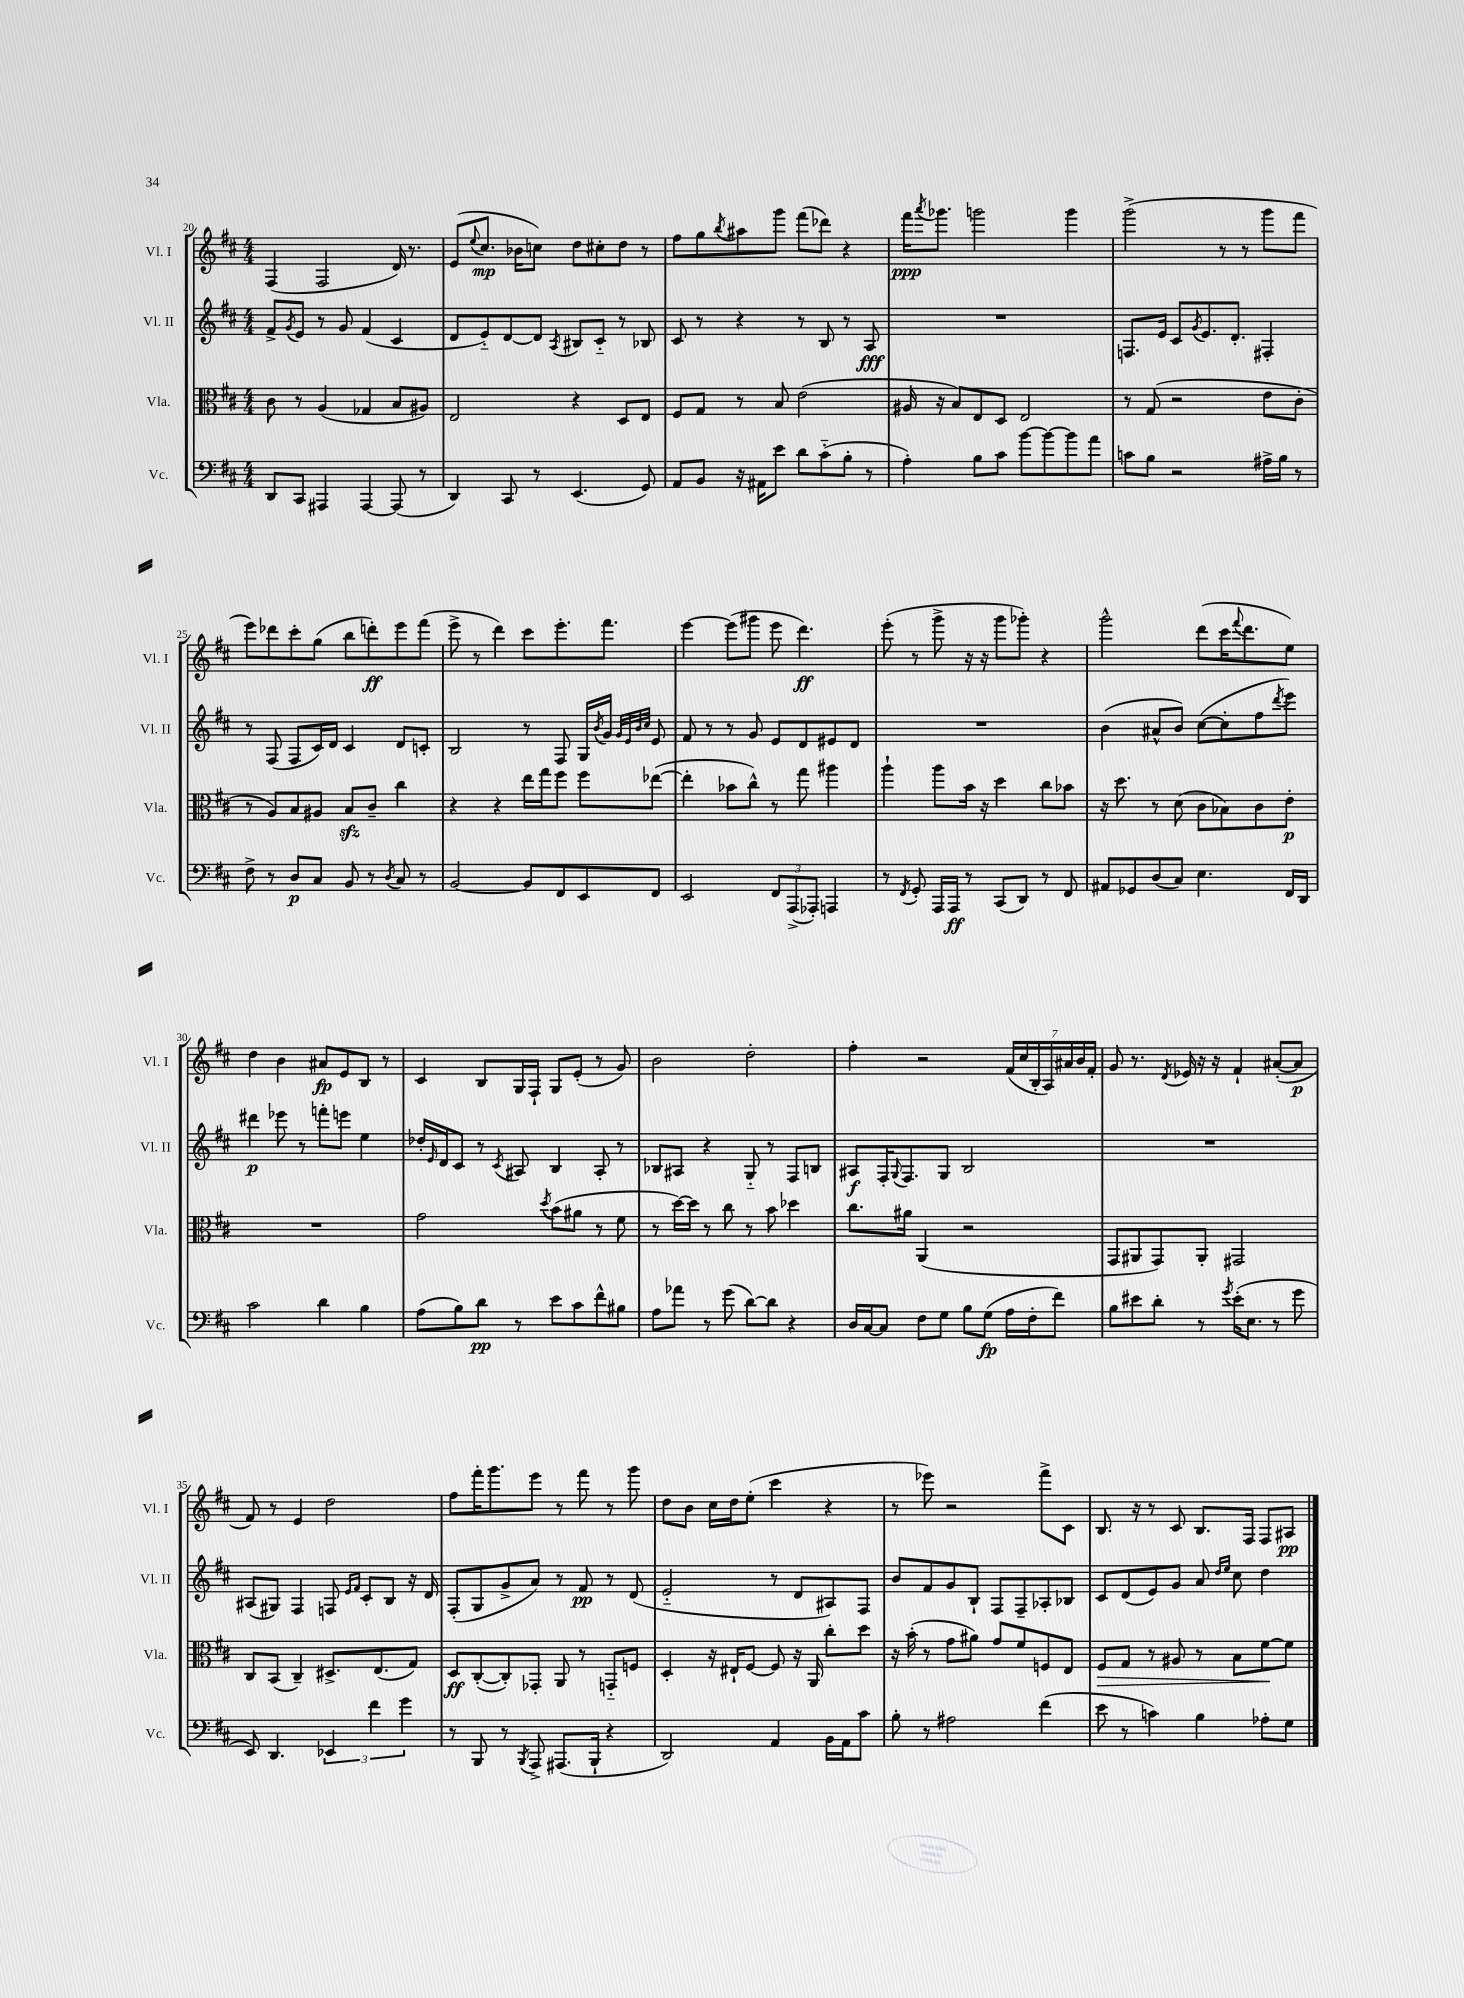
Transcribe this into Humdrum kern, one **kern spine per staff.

**kern	**dynam	**kern	**dynam	**kern	**dynam	**kern	**dynam
*part4	*part4	*part3	*part3	*part2	*part2	*part1	*part1
*staff4	*staff4	*staff3	*staff3	*staff2	*staff2	*staff1	*staff1
*I"Vc.	*	*I"Vla.	*	*I"Vl. II	*	*I"Vl. I	*
*I'Vc.	*	*I'Vla.	*	*I'Vl. II	*	*I'Vl. I	*
*clefF4	*	*clefC3	*	*clefG2	*	*clefG2	*
*k[f#c#]	*	*k[f#c#]	*	*k[f#c#]	*	*k[f#c#]	*
*M4/4	*	*M4/4	*	*M4/4	*	*M4/4	*
=20	=20	=20	=20	=20	=20	=20	=20
8DD/L	.	8c#\	.	8f#^/L	.	(4F#/	.
.	.	.	.	8qg/	.	.	.
8CC#/J	.	8r	.	8e/J	.	.	.
4AAA#X/	.	(4A/	.	8r	.	2F#/	.
.	.	.	.	8g/	.	.	.
[4AAA#/	.	4G-X/	.	(4f#/	.	.	.
(8AAA#/]	.	8B/L	.	4c#/	.	16d/)	.
.	.	.	.	.	.	8.r	.
8r	.	8A#X/J)	.	.	.	.	.
=21	=21	=21	=21	=21	=21	=21	=21
4DD/)	.	2E/	.	8d/L	.	(8e/L	.
.	.	.	.	.	.	8qqee/	.
.	.	.	.	8e/)	.	8.cc#/J	mp
8CC#/	.	.	.	[8d/	.	.	.
.	.	.	.	.	.	16b-X\KL	.
8r	.	.	.	8d/J]	.	8ccn\J)	.
.	.	.	.	8qA/	.	.	.
(4.EE/	.	4r	.	8B#X/L	.	8dd\L	.
.	.	.	.	8c#/J	.	8cc#X'\	.
.	.	8D/L	.	8r	.	8dd\J	.
8GG/)	.	8E/J	.	8B-X/	.	8r	.
=22	=22	=22	=22	=22	=22	=22	=22
8AA/L	.	8F#/L	.	8c#/	.	8ff#\L	.
8BB/J	.	8G/J	.	8r	.	8gg\	.
.	.	.	.	.	.	8qbb/	.
16r	.	8r	.	4r	.	8aa#X\	.
16AA#X\KL	.	.	.	.	.	.	.
8e\J	.	8B/	.	.	.	8ggg\J	.
8d\L	.	(2e\	.	8r	.	(8fff#\L	.
(8c#\	.	.	.	8B/	.	8ddd-X\J)	.
8B'\J	.	.	.	8r	.	4r	.
8r	.	.	.	8A/	fff	.	.
=23	=23	=23	=23	=23	=23	=23	=23
4A'\)	.	16A#X/	.	1r	.	16fff#\KL	ppp
.	.	.	.	.	.	8qaaa/	.
.	.	16r	.	.	.	8.ggg-X\J	.
.	.	8B/L)	.	.	.	.	.
8B\L	.	8E/	.	.	.	2gggn\	.
8c#\J	.	8D/J	.	.	.	.	.
[8b\L	.	2E/	.	.	.	.	.
8b\_	.	.	.	.	.	.	.
8b\]	.	.	.	.	.	4ggg\	.
8a\J	.	.	.	.	.	.	.
=24	=24	=24	=24	=24	=24	=24	=24
8cn\L	.	8r	.	8.Fn/L	.	(2ggg^\	.
8B\J	.	(8G/	.	.	.	.	.
.	.	.	.	16e/Jk	.	.	.
2r	.	2r	.	8c#/L	.	.	.
.	.	.	.	8qg/	.	.	.
.	.	.	.	8.e/	.	.	.
.	.	.	.	.	.	8r	.
.	.	.	.	8.d'/J	.	.	.
.	.	.	.	.	.	8r	.
16A#X^\LL	.	8e\L	.	4F#X'/	.	8ggg\L	.
16B\JJ	.	.	.	.	.	.	.
8r	.	8c#'\J	.	.	.	8fff#\J	.
!!LO:LB:g=z
=25	=25	=25	=25	=25	=25	=25	=25
8F#^\	.	8r	.	8r	.	8eee\L)	.
8r	.	8A/L)	.	(8F#/	.	8ddd-X\	.
8D/L	p	8B/	.	8F#/L	.	8ccc#'\	.
8C#/J	.	8A#X/J	.	16c#/L)	.	(8gg\J	.
.	.	.	.	16d/JJ	.	.	.
8BB/	.	8Bzz/L	.	4c#/	.	8bb\L	.
8r	.	8c#~/J	.	.	.	8dddn'\)	ff
8qD/	.	.	.	.	.	.	.
8C#/	.	4cc#\	.	8d/L	.	8eee\	.
8r	.	.	.	8cn'/J	.	(8fff#\J	.
=26	=26	=26	=26	=26	=26	=26	=26
[2BB/	.	4r	.	2B/	.	8eee^\	.
.	.	.	.	.	.	8r	.
.	.	4r	.	.	.	4ddd\)	.
8BB/L]	.	16ee\LL	.	8r	.	8ccc#\L	.
.	.	16gg\J	.	.	.	.	.
8FF#/	.	8ff#\J	.	8F#/	.	8.eee'\	.
8EE/	.	8ff#\L	.	16G/LL	.	.	.
.	.	.	.	8qb/	.	.	.
.	.	.	.	16g/JJ	.	8.fff#\J	.
.	.	.	.	32qqg/LLL	.	.	.
.	.	.	.	32qqe/	.	.	.
.	.	.	.	32qqb/	.	.	.
.	.	.	.	32qqcc#/JJJ	.	.	.
8FF#/J	.	([8ee-X\J	.	8e/	.	.	.
=27	=27	=27	=27	=27	=27	=27	=27
2EE/	.	4ee-'\]	.	8f#/	.	[4eee\	.
.	.	.	.	8r	.	.	.
.	.	8b-X\L	.	8r	.	(8eee\L]	.
.	.	8cc#^^\J)	.	8g/	.	8ggg#X\J	.
12FF#/L	.	8r	.	8e/L	.	8eee\	.
(12AAA^/	.	.	.	.	.	.	.
.	.	8gg\	.	8d/	.	4.ddd\)	ff
12AAA-X'/J)	.	.	.	.	.	.	.
4AAAn/	.	4aa#X\	.	8e#X/	.	.	.
.	.	.	.	8d/J	.	.	.
=28	=28	=28	=28	=28	=28	=28	=28
8r	.	4aa`\	.	1r	.	(8eee'\	.
8qFF#/	.	.	.	.	.	.	.
8GG'/	.	.	.	.	.	8r	.
16AAA/LL	.	8aa\L	.	.	.	8ggg^\	.
16AAA/JJ	ff	.	.	.	.	.	.
8r	.	16b\Jk	.	.	.	16r	.
.	.	16r	.	.	.	16r	.
(8CC#/L	.	4dd\	.	.	.	8ggg\L	.
8DD/J)	.	.	.	.	.	8ggg-X'\J)	.
8r	.	8cc#\L	.	.	.	4r	.
8FF#/	.	8b-X\J	.	.	.	.	.
=29	=29	=29	=29	=29	=29	=29	=29
8AA#X/L	.	16r	.	(4b\	.	2ggg^^\	.
.	.	8.dd\	.	.	.	.	.
8GG-X/	.	.	.	.	.	.	.
(8D/	.	8r	.	8a#X^^/L	.	.	.
8C#/J)	.	(8d\	.	8b/J)	.	.	.
4.E\	.	8c#\L	.	([8cc#\L	.	(8ddd\L	.
.	.	8B-X\)	.	8cc#'\]	.	16ccc#\K	.
.	.	.	.	.	.	8qqfff#/	.
.	.	.	.	.	.	8.ddd\	.
.	.	8c#\	.	8ff#\	.	.	.
.	.	.	.	8qddd/	.	.	.
16FF#/LL	.	8e'\J	p	8eee\J)	.	8ee\J)	.
16DD/JJ	.	.	.	.	.	.	.
!!LO:LB:g=z
=30	=30	=30	=30	=30	=30	=30	=30
2c#\	.	1r	.	4ddd#X\	p	4dd\	.
.	.	.	.	8eee-X\	.	4b\	.
.	.	.	.	8r	.	.	.
4d\	.	.	.	8fffn'\L	.	8a#X/L	fp
.	.	.	.	8eeen\J	.	8e/	.
4B\	.	.	.	4ee\	.	8B/J	.
.	.	.	.	.	.	8r	.
=31	=31	=31	=31	=31	=31	=31	=31
(8A\L	.	2g\	.	16dd-X'/LL	.	4c#/	.
.	.	.	.	16qqe/	.	.	.
.	.	.	.	16d/J	.	.	.
8B\)	.	.	.	8c#/J	.	.	.
8d\J	pp	.	.	8r	.	8B/L	.
.	.	.	.	8qc#/	.	.	.
8r	.	.	.	8A#X/	.	16G/L	.
.	.	.	.	.	.	16F#`/JJ	.
.	.	8qdd/	.	.	.	.	.
8e\L	.	(8b\L	.	4B/	.	8G/L	.
8c#\	.	8a#X\J	.	.	.	(8e'/J	.
8f#^^\	.	8r	.	8A#'/	.	8r	.
8B#X\J	.	8f#\	.	8r	.	8g/)	.
=32	=32	=32	=32	=32	=32	=32	=32
8A\L	.	8r	.	8B-X/L	.	2b\	.
8a-X\J	.	[16dd\LL)	.	8A#X/J	.	.	.
.	.	16dd\JJ]	.	.	.	.	.
8r	.	8r	.	4r	.	.	.
(8g\	.	8cc#\	.	.	.	.	.
[8d\L)	.	8r	.	8G/	.	2dd'\	.
8d\J]	.	8b\	.	8r	.	.	.
4r	.	4dd-X\	.	8F#/L	.	.	.
.	.	.	.	8Bn/J	.	.	.
=33	=33	=33	=33	=33	=33	=33	=33
16D/LL	.	8.cc#\L	.	8A#X/L	f	4ff#'\	.
[16C#/J	.	.	.	.	.	.	.
8C#/J]	.	.	.	16F#'/K	.	.	.
.	.	.	.	8qqG/	.	.	.
.	.	16a#X\Jk	.	8.F#/	.	.	.
8F#\L	.	(4AA/	.	.	.	2r	.
8G\J	.	.	.	8G/J	.	.	.
8B\L	.	2r	.	2B/	.	.	.
(8G\J	fp	.	.	.	.	.	.
16A\LL	.	.	.	.	.	(28f#/LL	.
.	.	.	.	.	.	28cc#/	.
16F#'\J	.	.	.	.	.	.	.
.	.	.	.	.	.	28B'/	.
.	.	.	.	.	.	28A/)	.
8f#\J)	.	.	.	.	.	.	.
.	.	.	.	.	.	28a#X/	.
.	.	.	.	.	.	28b/	.
.	.	.	.	.	.	28f#'/JJ	.
=34	=34	=34	=34	=34	=34	=34	=34
8B\L	.	8GG/L	.	1r	.	8g/	.
8e#X\	.	8AA#X/	.	.	.	8.r	.
8d'\J	.	8GG/)	.	.	.	.	.
.	.	.	.	.	.	8qd/	.
.	.	.	.	.	.	16e-X/	.
8r	.	8AA#'/J	.	.	.	16r	.
.	.	.	.	.	.	16r	.
8qg/	.	.	.	.	.	.	.
(16e#'\KL	.	2GG#X/	.	.	.	4f#`/	.
8.E\J	.	.	.	.	.	.	.
8r	.	.	.	.	.	([8a#X'/L	.
8g\	.	.	.	.	.	8a#/J]	p
!!LO:LB:g=z
=35	=35	=35	=35	=35	=35	=35	=35
8EE/)	.	8C#/L	.	(8A#X/L	.	8f#/)	.
4.DD/	.	(8BB/J	.	8G#X/J)	.	8r	.
.	.	4C#~/)	.	4F#/	.	4e/	.
6EE-X/	.	8.D#X^/L	.	8Fn/	.	2dd\	.
.	.	.	.	16qqe/LL	.	.	.
.	.	.	.	16qqf#/JJ	.	.	.
.	.	.	.	8c#'/L	.	.	.
6f#\	.	.	.	.	.	.	.
.	.	(8.E/	.	.	.	.	.
.	.	.	.	8B/J	.	.	.
6g\	.	.	.	.	.	.	.
.	.	8G/J)	.	16r	.	.	.
.	.	.	.	16d/	.	.	.
=36	=36	=36	=36	=36	=36	=36	=36
8r	.	8D/L	ff	(8F#'/L	.	8ff#\L	.
8BBB/	.	([8C#'/	.	8G/	.	16fff#'\K	.
.	.	.	.	.	.	8.ggg\	.
8r	.	8C#'/])	.	8g^/	.	.	.
8qBBB/	.	.	.	.	.	.	.
8AAA^/	.	8GG-X'/J	.	8a/J)	.	8eee\J	.
(8.AAA#X/L	.	8AA/	.	8r	.	8r	.
.	.	8r	.	8f#/	pp	8fff#\	.
16BBB`/Jk	.	.	.	.	.	.	.
4r	.	8GGn/L	.	8r	.	8r	.
.	.	8Fn/J	.	(8d/	.	8ggg\	.
=37	=37	=37	=37	=37	=37	=37	=37
2DD/)	.	4D'/	.	2e/	.	8dd\L	.
.	.	.	.	.	.	8b\J	.
.	.	16r	.	.	.	16cc#\LL	.
.	.	16E#X`/KL	.	.	.	16dd\J	.
.	.	[8F#/J	.	.	.	(8ee'\J	.
4AA/	.	8F#/]	.	8r	.	4ccc#\	.
.	.	16r	.	8d/L	.	.	.
.	.	16AA/	.	.	.	.	.
16BB\LL	.	8cc#'\L	.	8A#X/)	.	4r	.
16AA\J	.	.	.	.	.	.	.
8c#\J	.	8dd\J	.	8F#/J	.	.	.
=38	=38	=38	=38	=38	=38	=38	=38
8B'\	.	16r	.	8b/L	.	8r	.
.	.	(16b'\	.	.	.	.	.
8r	.	8r	.	8f#/	.	8eee-X\)	.
2A#X\	.	8g\L	.	8g/	.	2r	.
.	.	8a#X\J)	.	8B`/J	.	.	.
.	.	8g/L	.	8F#/L	.	.	.
.	.	8f#/	.	8F#~/	.	.	.
(4f#\	.	8Fn/	.	8A-X'/	.	8fff#^\L	.
.	.	8E/J	.	8B-X/J	.	8c#\J	.
=39	=39	=39	=39	=39	=39	=39	=39
!	!	!	!LO:HP:b	!	!	!	!
8e\	.	8F#/L	>	8c#/L	.	8.B/	.
8r	.	8G/J	.	(8d/	.	.	.
.	.	.	.	.	.	16r	.
4cn\)	.	8r	.	8e/)	.	8r	.
.	.	8A#X/	.	8g/J	.	8c#/	.
4B\	.	8r	.	8a/	.	8.B/L	.
.	.	.	.	16qqdd/LL	.	.	.
.	.	.	.	16qqee/JJ	.	.	.
.	.	8B\L	.	8cc#\	.	.	.
.	.	.	.	.	.	16F#/Jk	.
8A-X'\L	.	[8f#\	.	4dd\	.	8F#/L	.
8G\J	.	8f#\J]	]	.	.	8A#X/J	pp
==	==	==	==	==	==	==	==
*-	*-	*-	*-	*-	*-	*-	*-
